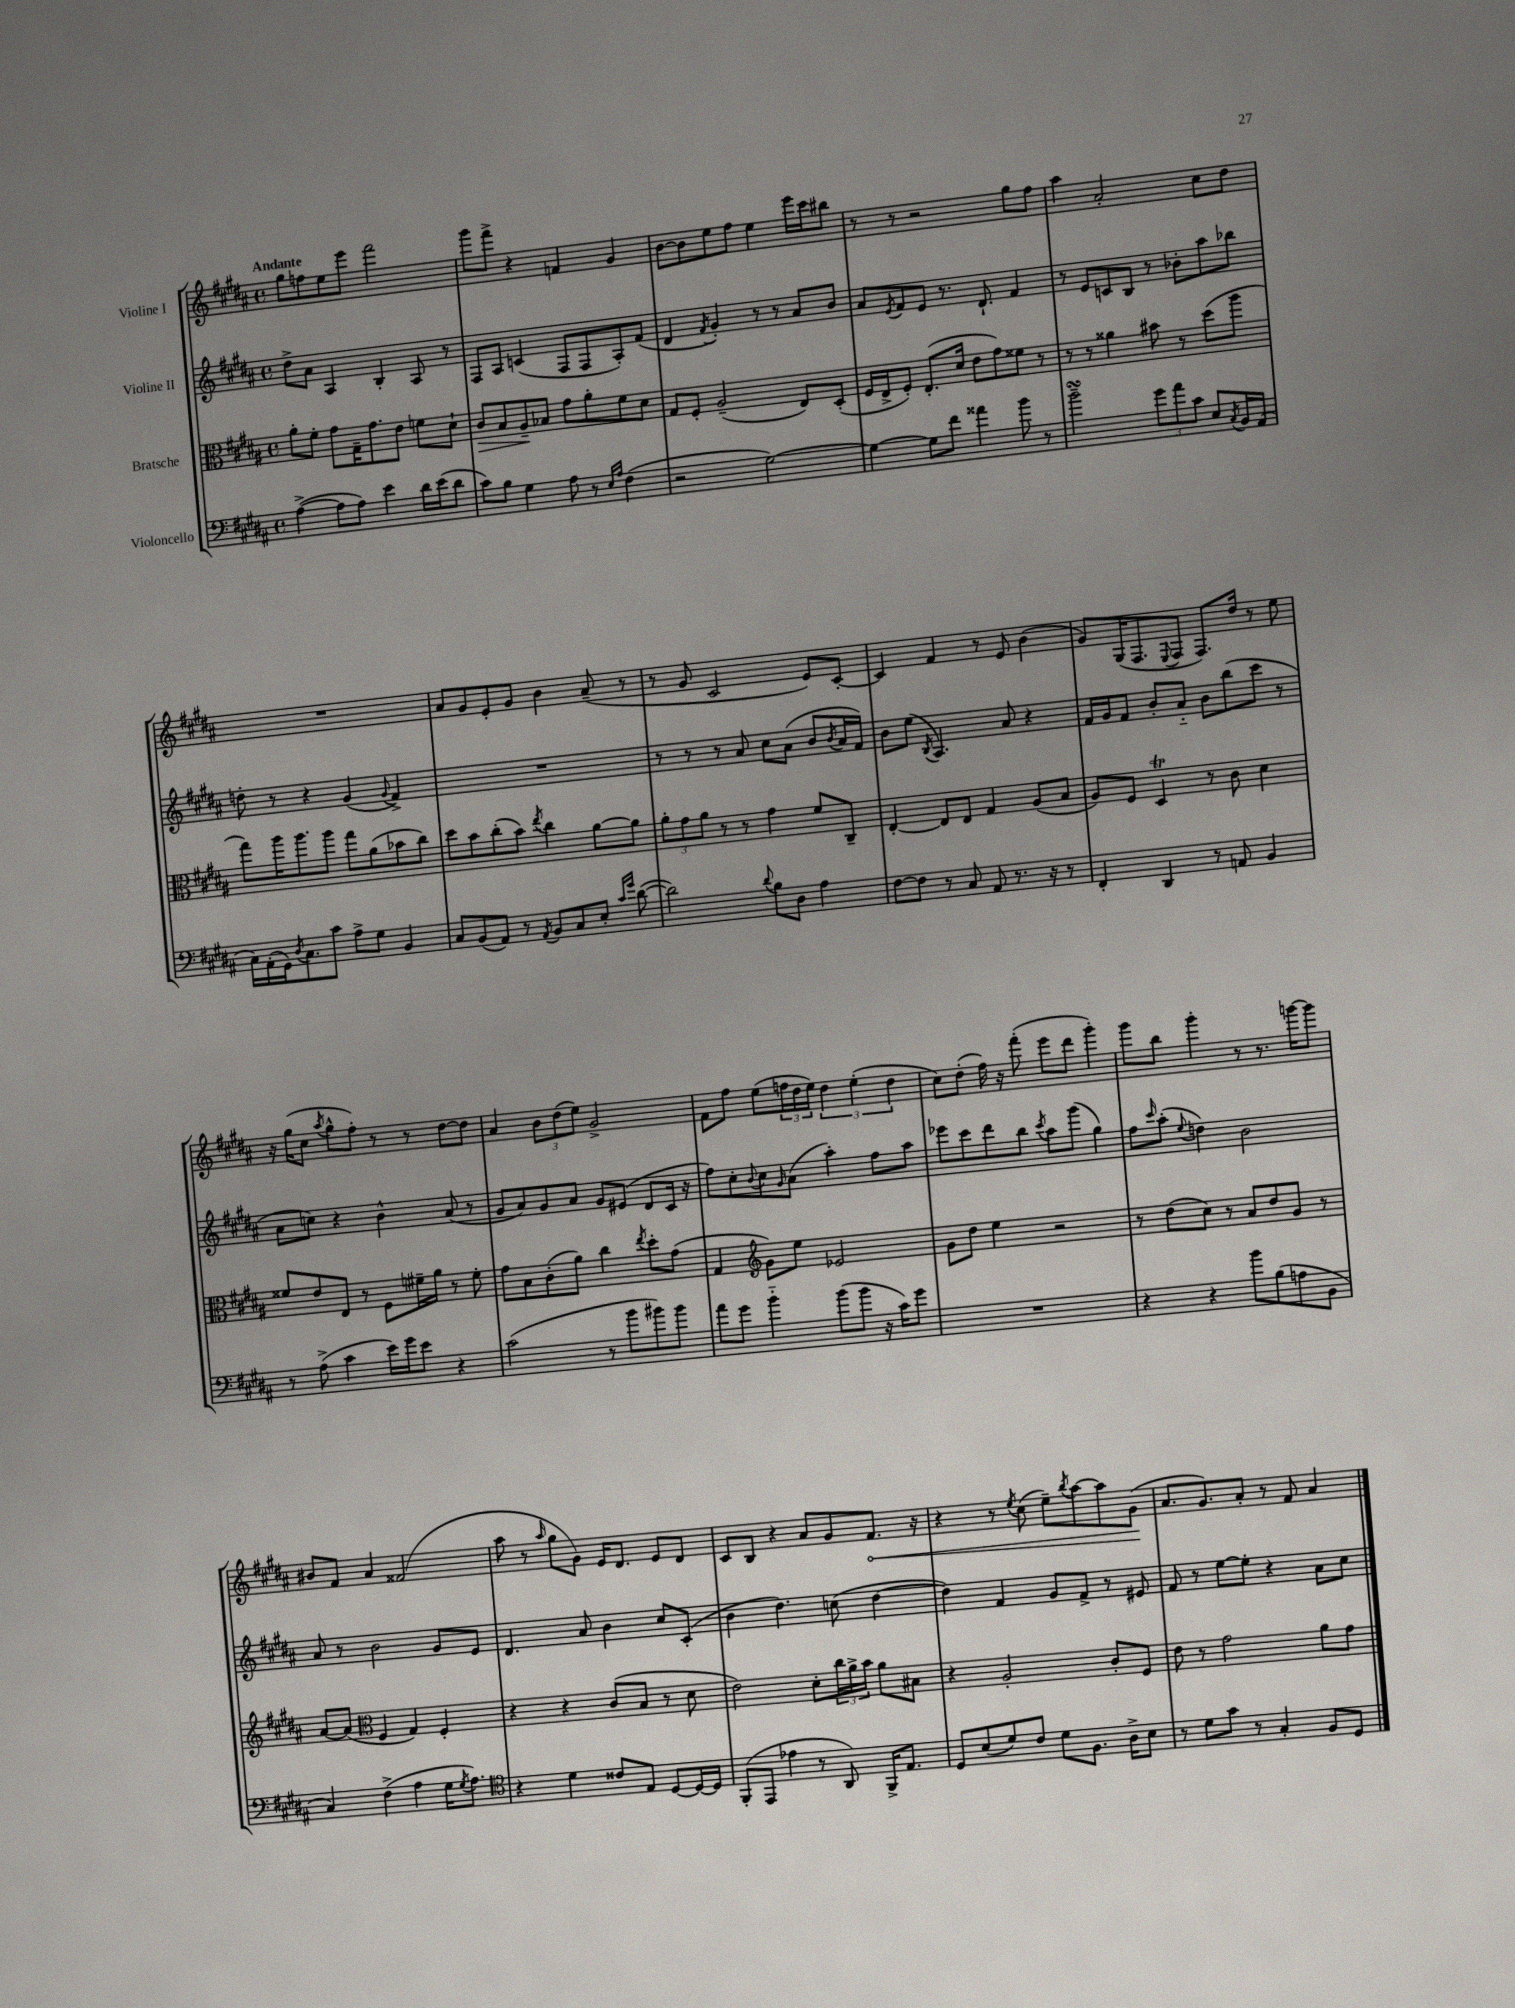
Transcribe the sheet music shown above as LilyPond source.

<<
\new StaffGroup <<
\new Staff = "s0" \with { instrumentName = "Violine I" } {
    \clef treble \key b \major \defaultTimeSignature \time 4/4 \tempo "Andante"
    gis''8 f''8 e''8 e'''8 fis'''2 |
    gis'''8 fis'''8-> r4 f'4 gis'4 |
    b'8~ b'8 e''8 fis''8 e''4 e'''16 cis'''16 bis''8 |
    r8 r8 r2 gis''8 fis''8 |
    ais''4 ais'2-. cis''8 dis''8 |
    R1 |
    ais'8 gis'8 e'8-. gis'8 b'4 ais'8--( r8 |
    r8 gis'8 cis'2 e'8) cis'8~-. |
    cis'4 fis'4 r8 e'8 b'4( |
    gis'8) gis16( fis8. \appoggiatura { e8 } fis8 fis8.) dis''16 r8 e''8 |
    r16 gis''16( cis''8 \acciaccatura { ais''8 } gis''8-^ fis''8-.) r8 r8 dis''8~ dis''8 |
    ais'4 \tuplet 3/2 { b'8 dis''8( e''8) } gis'2-> |
    fis'8 fis''8 e''8( \tuplet 3/2 { f''16 dis''16 e''16) } \tuplet 3/2 { dis''4 e''4-.( dis''4 } |
    cis''8) dis''8-.( fis''16) r16 fis'''8-.( e'''8 dis'''8 gis'''4-.) |
    gis'''8 b''8 gis'''4-. r8 r8. g'''16~ g'''8 |
    bis'8 fis'8 ais'4 fisis'2( |
    ais''8 r8 \grace { ais''16 } gis''8 gis'8) e'16 dis'8. e'8 dis'8 |
    cis'8 b8 r4 ais'8 gis'8 \once \override Hairpin.circled-tip = ##t fis'8.\< r16 |
    r4 r8 \acciaccatura { e''8 } cis''8( e''8--) \acciaccatura { b''8 } ais''8~ ais''8 gis'8\!( |
    ais'8. gis'8.) ais'8-. r8 fis'8 ais'4 \bar "|." |
}
\new Staff = "s1" \with { instrumentName = "Violine II" } {
    \clef treble \key b \major \defaultTimeSignature \time 4/4
    dis''8-> ais'8 ais4 b4-. ais8 r8 |
    fis8 ais8 c'4( fis8 fis8 ais8-.) fis'8( |
    dis'4 \acciaccatura { fis'8 } gis'4-.) r8 r8 ais'8 b'8 |
    ais'8 \acciaccatura { e'8 } fis'8 e'8 r8. dis'8.-! fis'4 |
    r8 e'8 c'8 b8 r8 bes'8-. ais''8 bes''8 |
    d''8-. r8 r4 gis'4( \appoggiatura { gis'8 } fis'4->) |
    R1 |
    r8 r8 r8 ais'8 cis''8 ais'8( b'8 \acciaccatura { b'8 } ais'16 fis'16) |
    b'8 e''8( \acciaccatura { b8 } ais4.) ais'8 r4 |
    fis'16 gis'16 fis'8 b'8-. ais'8-_ b'8 b''8( cis'''8 r8 |
    ais'8 c''8) r4 b'4-^ ais'8( r8 |
    gis'8 ais'8) gis'8 ais'8 gis'8 eis'8( dis'8 cis'16 r16 |
    fis''8) cis''8-. \appoggiatura { b'8 } cis''8 \grace { gis'16 } ais'8( ais''4-.) fis''8 ais''8 |
    ees'''8 cis'''8 dis'''8 b''8 \acciaccatura { cis'''8 } ais''8 gis'''8( gis''4) |
    fis''8 \grace { cis'''16 } ais''8-.( \appoggiatura { e''8 } d''4) b'2 |
    ais'8 r8 b'2 gis'8 e'8 |
    dis'4. ais'8 b'4 cis''8 cis'8-.( |
    b'4 dis''4.) c''8( dis''4~ |
    dis''4) fis'4 gis'8 fis'8-> r8 eis'8 |
    fis'8 r8 e''8~ e''8-. r4 ais'8 cis''8 \bar "|." |
}
\new Staff = "s2" \with { instrumentName = "Bratsche" } {
    \clef alto \key b \major \defaultTimeSignature \time 4/4
    ais'8-. fis'8-. gis'8 gis16-- gis'8. e'8 f'8 dis'8-! |
    cis'8\> b8 ais8--\! bes8 gis'8 ais'8-. fis'8 dis'8 |
    gis8 fis8-. ais2--( e8) dis8-.( |
    fis16 e16-> fis8-.) e8.-.( dis'16 e'8 gis'8) fisis'8 r8 |
    r8 r8 aisis'4 bis'8 r8 dis''8( ais''8 |
    gis''8) ais''16 ais''8. ais''8 gis''8 ais'8( bes'8 cis''8) |
    dis''8 b'8 cis''8-.( b'8) \acciaccatura { e''8 } cis''4 ais'8~ ais'8 |
    \tuplet 3/2 { ais'8-. gis'8 ais'8 } r8 r8 gis'4 fis'8 cis8-- |
    e4~-. e8 e8 gis4 ais8( b8 |
    ais8) fis8 dis4\trill r8 cis'8 dis'4 |
    fisis'8 e'8 e8 r8 fis8 fis'16-- ais'16 r8 fis'8-. |
    gis'8 b8 cis'8-.( ais'8) cis''4 \acciaccatura { e''8 } dis''8-. gis'8( |
    gis4 \clef treble gis'8) e''8 ees'2 |
    gis'8 dis''8 e''4 r2 |
    r8 dis''8( cis''8) r8 ais'8 dis''8 gis'8 r8 |
    ais'8~ ais'8( \clef alto fis4 gis4) fis4-. |
    r4 r4 cis'8( b8 r8 dis'8 |
    e'2) dis'8-. \tuplet 3/2 { cis''16 ais'16-> b'16 } ais'8 bis8 |
    r4 ais2-. cis'8-. fis8 |
    e'8 r8 gis'2 ais'8 gis'8 \bar "|." |
}
\new Staff = "s3" \with { instrumentName = "Violoncello" } {
    \clef bass \key b \major \defaultTimeSignature \time 4/4
    ais4~->( ais8 ais8) e'4 dis'16 e'16( dis'8 |
    cis'8) b8 gis4 ais8 r8 \grace { e16 ais16 } fis4( |
    r2 gis2~) |
    gis4~ gis8 fis'8 aisis'4 b'8 r8 |
    b'2--\turn \tuplet 3/2 { gis'8 ais'8 cis'8 } e8 \acciaccatura { cis8 } b,16 ais,16( |
    cis16) ais,16-.( gis,16) \acciaccatura { dis8 } cis8. cis'8 ais8-> gis8 b,4 |
    cis8 b,8( ais,8) r8 \acciaccatura { ais,8 } b,8 cis8 e8-. \grace { cis'16 gis'16 } dis'8~( |
    dis'2) \appoggiatura { dis'8 } b8 dis8 ais4 |
    fis8~ fis8 r8 cis8 ais,8 r8. r16 r8 |
    fis,4-. dis,4 r8 a,8 b,4 |
    r8 ais8->( cis'4 e'16) gis'16 e'8 r4 |
    cis'2( r8 b'8 bis'8) bis'8 |
    ais'8 gis'8 b'4-_ b'8( b'8 r16 cis'16) gis'8 |
    R1 |
    r4 r4 b'8 b8( a8 b,8 |
    cis4) fis4->( ais4 gis16 \acciaccatura { gis8 } ais8.) |
    \clef tenor r4 dis'4 cisis'8 e8 dis8~ dis16~ dis16 |
    fis,8-.( e,8 ees'4 r8 ais,8) fis,16-> e8. |
    dis8 b8( dis'8) cis'8 dis'8 fis8. ais16-> b8 |
    r8 dis'8 gis'8 r8 gis4-. fis8 dis8 \bar "|." |
}
>>
>>
\layout { \context { \Score \remove "Bar_number_engraver" } }
